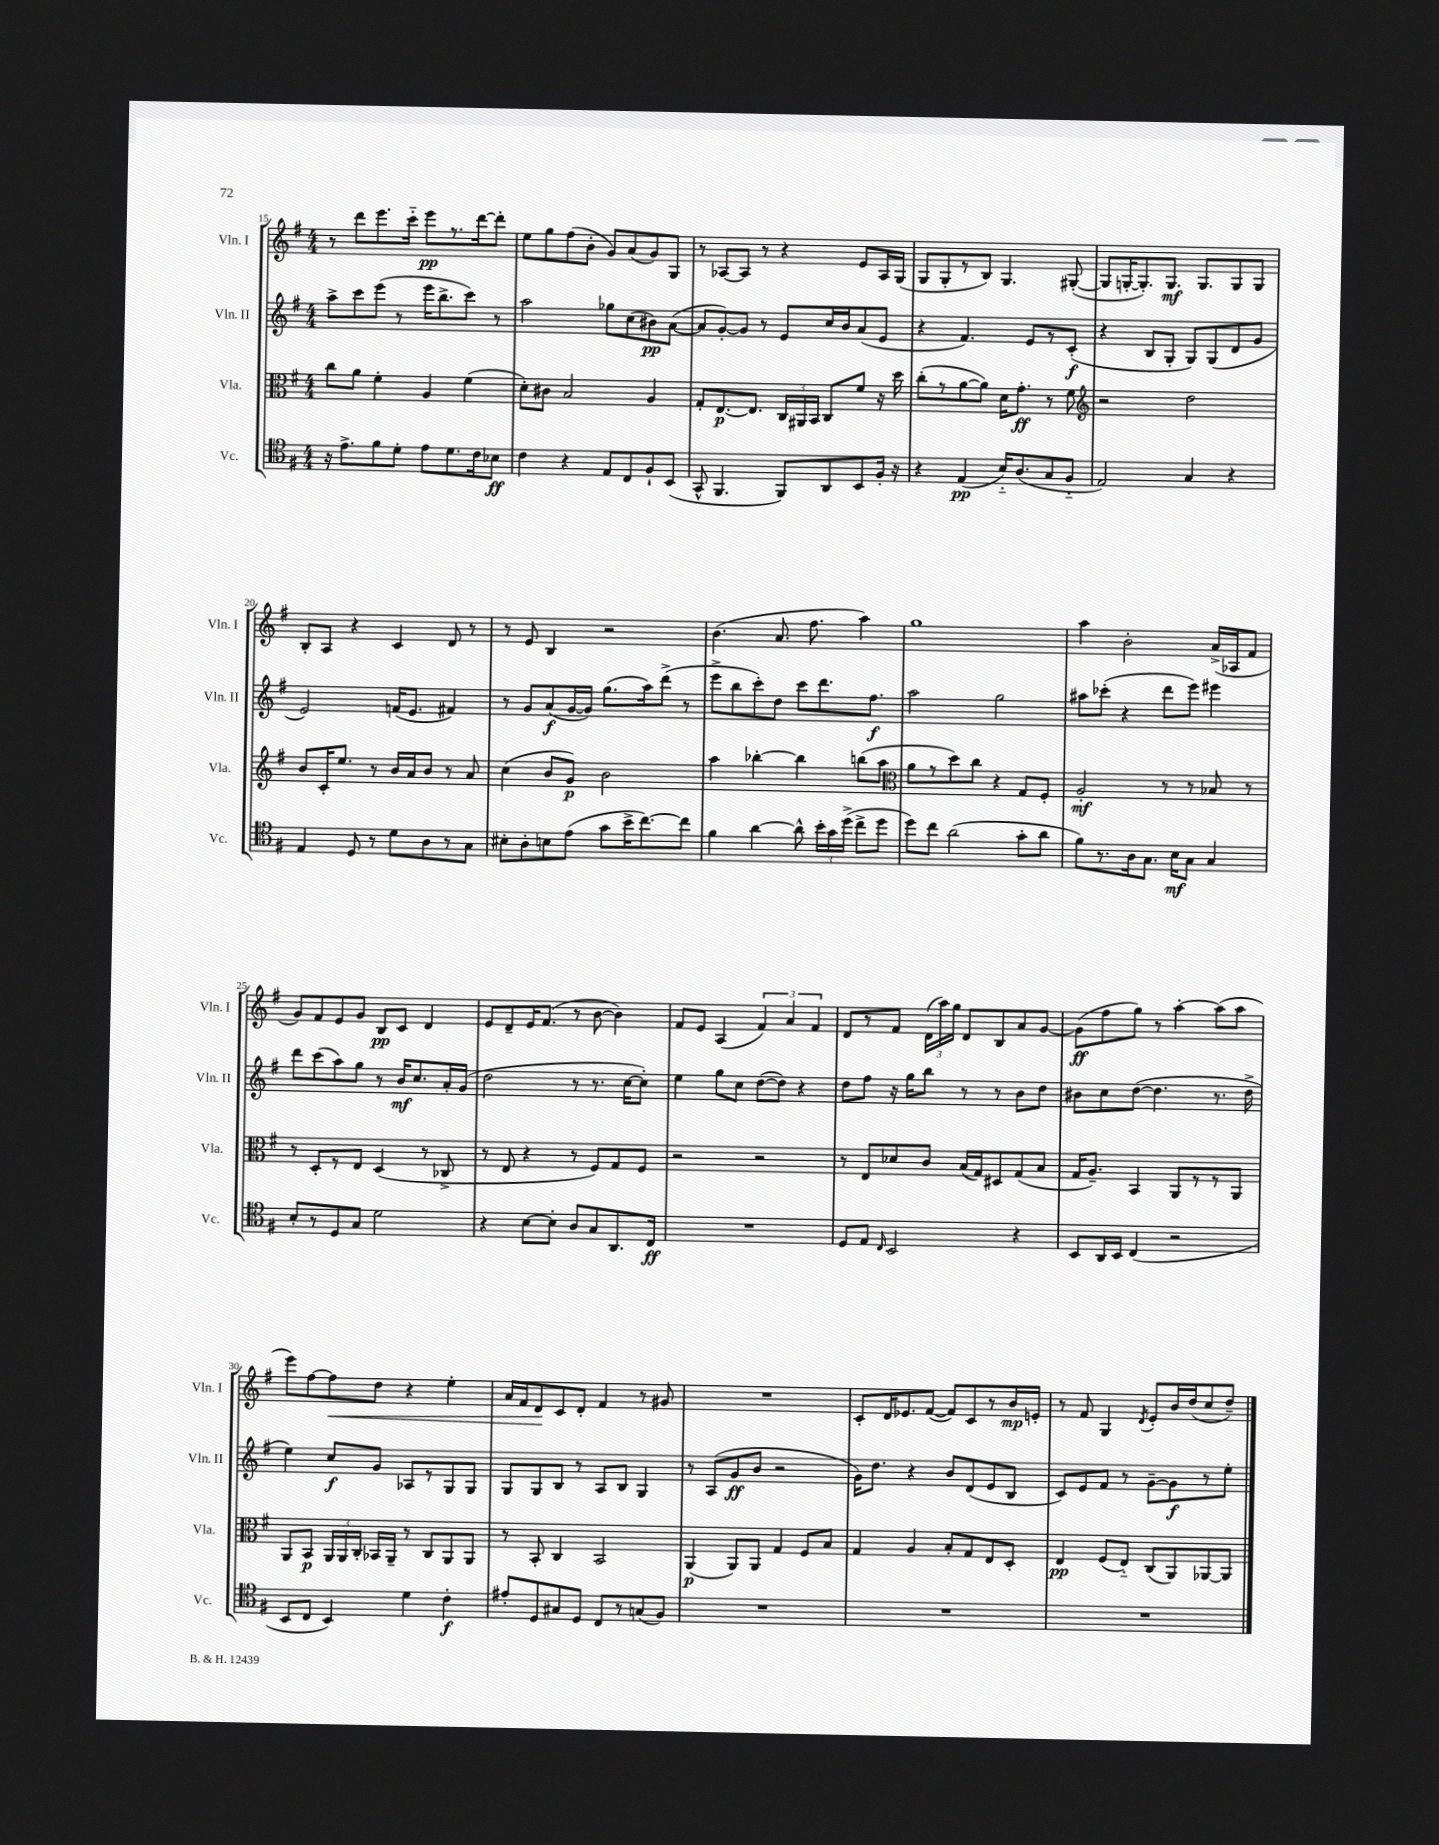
<<
\new StaffGroup <<
\new Staff = "s0" \with { instrumentName = "Vln. I" shortInstrumentName = "Vln. I" } {
    \clef treble \key g \major \numericTimeSignature \time 4/4
    \autoBeamOff r8 d'''8[ e'''8. c'''16]-_ e'''8[\pp r8. d'''16~ d'''8]-. |
    e''8[ g''8 fis''8( b'8]-. g'8[) a'8( g'8) g8] |
    r8 aes8[~ aes8] r8 r4 e'8[ aes16 g16]( |
    g8[ g8-. r8 b8]) g4. gis8~-.( |
    gis8[ g16~-. g8.-.) g8.]\mf g8.[ g8 g8] |
    b8[-. a8] r4 c'4 d'8 r8 |
    r8 e'8 b4 r2 |
    b'4.( a'8. fis''8. a''4) |
    g''1 |
    a''4 b'2-. a'16[->( aes16 fis'8] |
    g'8[) fis'8 e'8 g'8] b8[\pp c'8] d'4 |
    e'8[ d'8-- e'16 fis'8.]( r8 b'8~ b'4) |
    fis'8[ e'8] a4( \tuplet 3/2 { fis'4) a'4 fis'4 } |
    d'8[ r8 fis'8] \tuplet 3/2 { d'16[( a''16) g''16] } d'8[ b8 a'8 g'8]~ |
    g'8[\ff( fis''8 g''8]) r8 a''4~-. a''8[( a''8] |
    e'''8[) fis''8~ fis''8\< d''8] r4 e''4-. |
    a'16[ fis'16 d'8\! c'8 d'8]-. fis'4 r8 gis'8 |
    R1 |
    c'8[-. d'16 ees'8. fis'8]~( fis'8[) c'8 r8 b'16\mp e'16]-. |
    r8 fis'8 g4 \acciaccatura { d'8 } e'8[-. b'16 d''16( c''8 d''8]--) \bar "|." |
}
\new Staff = "s1" \with { instrumentName = "Vln. II" shortInstrumentName = "Vln. II" } {
    \clef treble \key g \major \numericTimeSignature \time 4/4
    \autoBeamOff a''8[-> c'''8 e'''8]( r8 e'''16[ b''8.-> c'''8]) r8 |
    a''2 ges''8[ c''8( bis'8\pp) a'8]~( |
    a'8[ g'8~-.) g'8] r8 e'8[ c''16 b'16 a'8( e'8] |
    r4 fis'4.) e'8[ r8 c'8]-.\f( |
    r4 b8[ g8]-. g8[) g8( d'8 g'8] |
    e'2) f'16[( e'8.] fis'4) |
    r8 g'8[ a'8\f( g'16~ g'16]) g''8.[( a''16) d'''8]->( r8 |
    e'''8[-> b''8 c'''8-.) d''8] c'''8[ d'''8. fis''8.]\f |
    a''2 g''2 |
    ais''8[ ces'''8]-.( r4 d'''8[ e'''8]) eis'''4 |
    d'''8[ c'''8( a''8) g''8] r8 b'16[\mf c''8. a'16-. g'16]( |
    d''2 r8 r8. c''16[~ c''8]-.) |
    e''4 g''8[ c''8] d''8[~( d''8]) r4 |
    d''8[ fis''8] r16 g''16[ b''8] r8 r8 b'8[ d''8] |
    bis'8[ c''8 d''8]~( d''4. r8. d''16-> |
    e''4) c''8[\f g'8] aes8[ r8 g8 g8] |
    g8[ g8 b8] r8 a8[ b8] g4 |
    r8 a8[( g'8\ff b'8] r2 |
    g'16[) d''8.] r4 b'8[ d'8( e'8 b8] |
    c'8[) e'8 fis'8] r8 g'8[~-- g'8\f r8 e''8]-. \bar "|." |
}
\new Staff = "s2" \with { instrumentName = "Vla." shortInstrumentName = "Vla." } {
    \clef alto \key g \major \numericTimeSignature \time 4/4
    \autoBeamOff c''8[ a'8] fis'4-. a4 fis'4( |
    d'8[-.) cis'8] b2 a4 |
    g8[-. e8.~\p e8.] \tuplet 3/2 { c16[ ais,16 b,16] } c8[ fis'8] r16 d''16 |
    c''8[-.( r8 a'8~ a'8]) d'16[ g'8.]-.\ff r8 fis'8 |
    \clef treble r2 d''2 |
    b'8[ c'16-. e''8.] r8 b'16[ a'16 b'8] r8 a'8 |
    c''4( b'8[ g'8]\p) b'2 |
    a''4 bes''4~-. bes''4 b''8[( a''8] |
    \clef alto a'8[ r8 d''8) c''8] r4 g8[ fis8]-. |
    a2-.\mf r8 r8 bes8 r8 |
    r8 d8[-. r8 e8] d4( r8 ces8-> |
    r8 e8 r4 r8 fis8[) g8 fis8] |
    r2 r2 |
    r8 e8[ des'8 c'8] b16[( g16) dis8 g8( b8] |
    g16[ a8.]--) b,4 a,8[ r8 r8 a,8] |
    a,8[ b,8]\p \tuplet 3/2 { a,16[ a,16 c16]-. } bes,16[ a,16]-- r8 c8[ a,8 a,8] |
    r8 b,8-. c4 b,2 |
    a,4\p( a,8[) a,8] g4 fis8[ b8] |
    g4 a4 b8[-. g8 e8 d8]-. |
    e4\pp fis8[( e8]-_) c8[( a,8) aes,8~ aes,8] \bar "|." |
}
\new Staff = "s3" \with { instrumentName = "Vc." shortInstrumentName = "Vc." } {
    \clef tenor \key g \major \numericTimeSignature \time 4/4
    \autoBeamOff r16 e'8.[-> fis'8 d'8]-. e'8[ d'8. c'16 bes8]\ff |
    c'4 r4 e8[ c8 fis8-! b,8]( |
    g,8-^ fis,4. fis,8[) a,8 b,8 fis16]-. r16 |
    r4 e4\pp( b16[-_) a8.( g8 fis8]-_ |
    e2) g4 r4 |
    e4 d8 r8 d'8[ a8 r8 g8] |
    bis8[-. a8-. b8 e'8]( g'8[ b'16-> c''8.~) c''8] |
    fis'4 a'4~ a'8-^ \tuplet 3/2 { b'16[-. g'16 d''16]->( } c''8[-> d''8] |
    d''8[) c''8] a'2( g'8[-. a'8] |
    fis'8[) r8. a16 g8.] b16[\mf g8] g4 |
    b8[-. r8 d8 g8] d'2 |
    r4 b8[~ b8]-. a8[ g8 a,8. c16]\ff |
    R1 |
    d8[ e8] \grace { c16 } b,2 r4 |
    b,8[ a,16 b,16] c4( r2 |
    b,8[ c8] b,4) d'4 c'4-.\f |
    eis'8[-. d8 gis8 d8] c8[ r8 g8( fis8]) |
    R1 |
    R1 |
    R1 \bar "|." |
}
>>
>>
